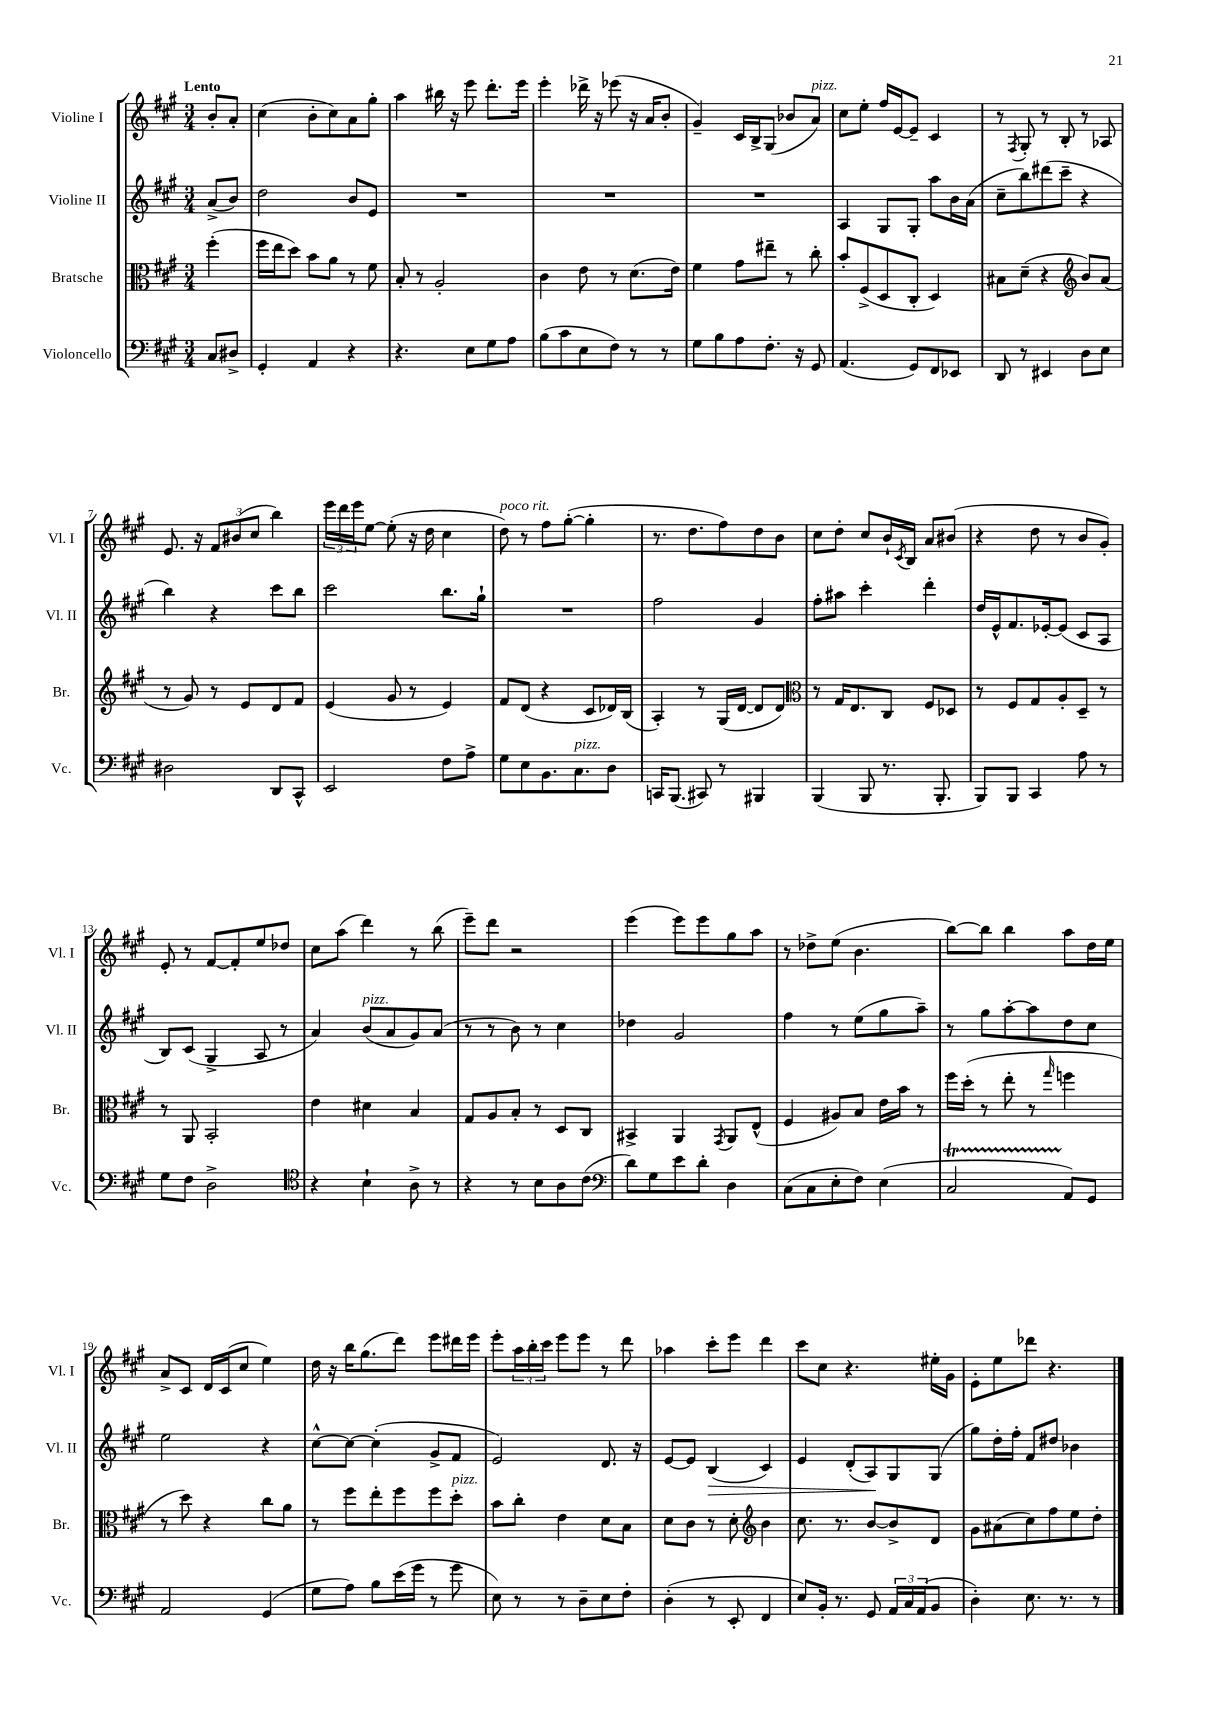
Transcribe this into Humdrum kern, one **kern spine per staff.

**kern	**kern	**kern	**kern
*staff4	*staff3	*staff2	*staff1
*clefF4	*clefC3	*clefG2	*clefG2
*k[f#c#g#]	*k[f#c#g#]	*k[f#c#g#]	*k[f#c#g#]
*M3/4	*M3/4	*M3/4	*M3/4
8C#	(4ff#'	(8a^	8b'
8D#^	.	8b)	8a'
=	=	=	=
4GG#'	16ff#	2dd	(4cc#
.	16ee	.	.
.	8dd)	.	.
4AA	8b	.	8b'
.	8a	.	8cc#)
4r	8r	8b	8a
.	8f#	8e	8gg#'
=	=	=	=
4.r	8B'	2.r	4aa
.	8r	.	.
.	2A'	.	16bb#
.	.	.	16r
8E	.	.	8eee
8G#	.	.	8.ddd'
8A	.	.	.
.	.	.	16eee
=	=	=	=
(8B	4c#	2.r	4eee'
8c#	.	.	.
8E	8e	.	16ddd-^
.	.	.	16r
8F#)	8r	.	(8eee-
8r	(8.d	.	16r
.	.	.	16a
8r	.	.	8b'
.	16e)	.	.
=	=	=	=
8G#	4f#	2.r	4g#~)
8B	.	.	.
8A	8g#	.	16c#
.	.	.	16B^
8.F#'	8ee#~	.	(8G#
.	8r	.	8b-
16r	.	.	.
8GG#	8cc#'	.	8a)
=	=	=	=
(4.AA	8b'	4A	8cc#
.	(8F#^	.	8ee'
.	8D	8G#	16ff#
.	.	.	[16e
8GG#)	8C#'	8G#'	8e~]
8FF#	4D)	8aa	4c#
8EE-	.	16b	.
.	.	(16a	.
=	=	=	=
8DD	8B#	8cc#~	8r
.	.	.	8qF#
8r	(8d~	8bb)	8G#'
4EE#	4r	(8ddd#	8r
.	.	8ccc#~	8B'
*	*clefG2	*	*
8D	8b)	4r	8r
8E	(8a	.	8A-
=	=	=	=
2D#	8r	4bb)	8.e
.	8g#)	.	.
.	.	.	16r
.	8r	4r	12f#
.	.	.	(12b#
.	8e	.	.
.	.	.	12cc#
8DD	8d	8ccc#	4bb)
8CC#^^	8f#	8bb	.
=	=	=	=
2EE	(4e	2ccc#	24eee
.	.	.	24ddd
.	.	.	24eee
.	.	.	[8ee
.	8g#	.	(8ee']
.	8r	.	16r
.	.	.	16dd
8F#	4e)	8.bb	4cc#
8A^	.	.	.
.	.	16gg#`	.
=	=	=	=
8G#	8f#	2.r	8dd)
8E	(8d	.	8r
8.BB	4r	.	8ff#
.	.	.	([8gg#'
8.C#	.	.	.
.	8c#	.	4gg#']
8D	16d-)	.	.
.	(16B	.	.
=	=	=	=
16CC	4A')	2ff#	8.r
(8.BBB	.	.	.
.	.	.	8.dd
8CC#)	8r	.	.
8r	(16G#	.	8ff#)
.	[16d	.	.
4BBB#	8d]	4g#	8dd
.	8d)	.	8b
=	=	=	=
*	*clefC3	*	*
(4BBB	8r	8ff#'	8cc#
.	16G#	8aa#	8dd'
.	8.E	.	.
8BBB	.	4ccc#'	8cc#
8.r	8C#	.	16b`
.	.	.	8qc#
.	.	.	16B
.	8F#	4ddd'	8a
8.BBB'	.	.	.
.	8D-	.	(8b#
=	=	=	=
8BBB)	8r	16dd	4r
.	.	16e^^	.
8BBB	8F#	8.f#	.
4CC#	8G#	.	8dd
.	.	[16e-'	.
.	8A'	(8e-]	8r
8A	8D~	8c#	8b
8r	8r	8A	8g#')
=	=	=	=
8G#	8r	8B)	8e'
8F#	8AA	(8c#	8r
2D^	2BB'	4G#^	[8f#
.	.	.	8f#']
.	.	8A	8ee
.	.	8r	8dd-
=	=	=	=
*clefC4	*	*	*
4r	4e	4a)	8cc#
.	.	.	(8aa
4B`	4d#	(8b	4ddd)
.	.	8a	.
8A^	4B	8g#)	8r
8r	.	(8a	(8bb
=	=	=	=
4r	8G#	8r	8eee~)
.	8A	8r	8ddd
8r	8B'	8b)	2r
8B	8r	8r	.
8A	8D	4cc#	.
(8c#	8C#	.	.
=	=	=	=
*clefF4	*	*	*
8d)	4BB#^	4dd-	(4eee
8G#	.	.	.
8e	4AA	2g#	8eee)
8d'	.	.	8eee
.	8qGG#	.	.
4D	8AA	.	8gg#
.	(8E^^	.	8aa
=	=	=	=
(8C#	4F#	4ff#	8r
8C#	.	.	8dd-^
8E'	8A#)	8r	(8ee
8F#)	8B	(8ee	4.b
(4E	16e	8gg#	.
.	16b	.	.
.	8r	8aa~)	.
=	=	=	=
2C#	16ff#	8r	[8bb)
.	(16dd'	.	.
.	8r	8gg#	8bb]
.	8ee'	[8aa'	4bb
.	8r	8aa]	.
.	16qqgg#	.	.
8AA)	4ff	8dd	8aa
8GG#	.	8cc#	16dd
.	.	.	16ee
=	=	=	=
2AA	8r	2ee	8a^
.	8dd)	.	8c#
.	4r	.	16d
.	.	.	(16c#
.	.	.	8cc#
(4GG#	8cc#	4r	4ee)
.	8a	.	.
=	=	=	=
8G#	8r	[8cc#^^	16dd
.	.	.	16r
8A)	8ff#	8cc#_	16bb
.	.	.	(8.gg#
8B	8ee'	(4cc#']	.
(16e	8ff#	.	8ddd)
16g#	.	.	.
8r	8ff#	8g#^	8eee
8g#	8dd'	8f#	16ddd#
.	.	.	16eee
=	=	=	=
8E)	8b	2e)	8eee'
8r	8cc#'	.	24aa
.	.	.	24bb'
.	.	.	24ccc#
8r	4e	.	8eee
8D~	.	.	8eee
8E	8d	8.d	8r
8F#'	8B	.	8ddd
.	.	16r	.
=	=	=	=
(4D'	8d	[8e	4aa-
.	8c#	8e]	.
8r	8r	(4B	8ccc#'
8EE'	8d'	.	8eee
*	*clefG2	*	*
4FF#	4b	4c#)	4ddd
=	=	=	=
8E)	8.cc#	4e	8ccc#
16BB'	.	.	8cc#
8.r	8.r	.	.
.	.	(8d'	4.r
8GG#	[8b	8A)	.
24AA	8b^]	8G#	.
24C#	.	.	.
(24AA	.	.	.
8BB	8d	(8G#	16ee#'
.	.	.	16g#
=	=	=	=
4D')	8g#	8gg#)	8e'
.	(8a#	16dd'	8ee
.	.	16ff#'	.
8.E	8cc#)	8f#	8ddd-
.	8ff#	8dd#	4.r
8.r	.	.	.
.	8ee	4b-	.
8r	8dd'	.	.
==	==	==	==
*-	*-	*-	*-
